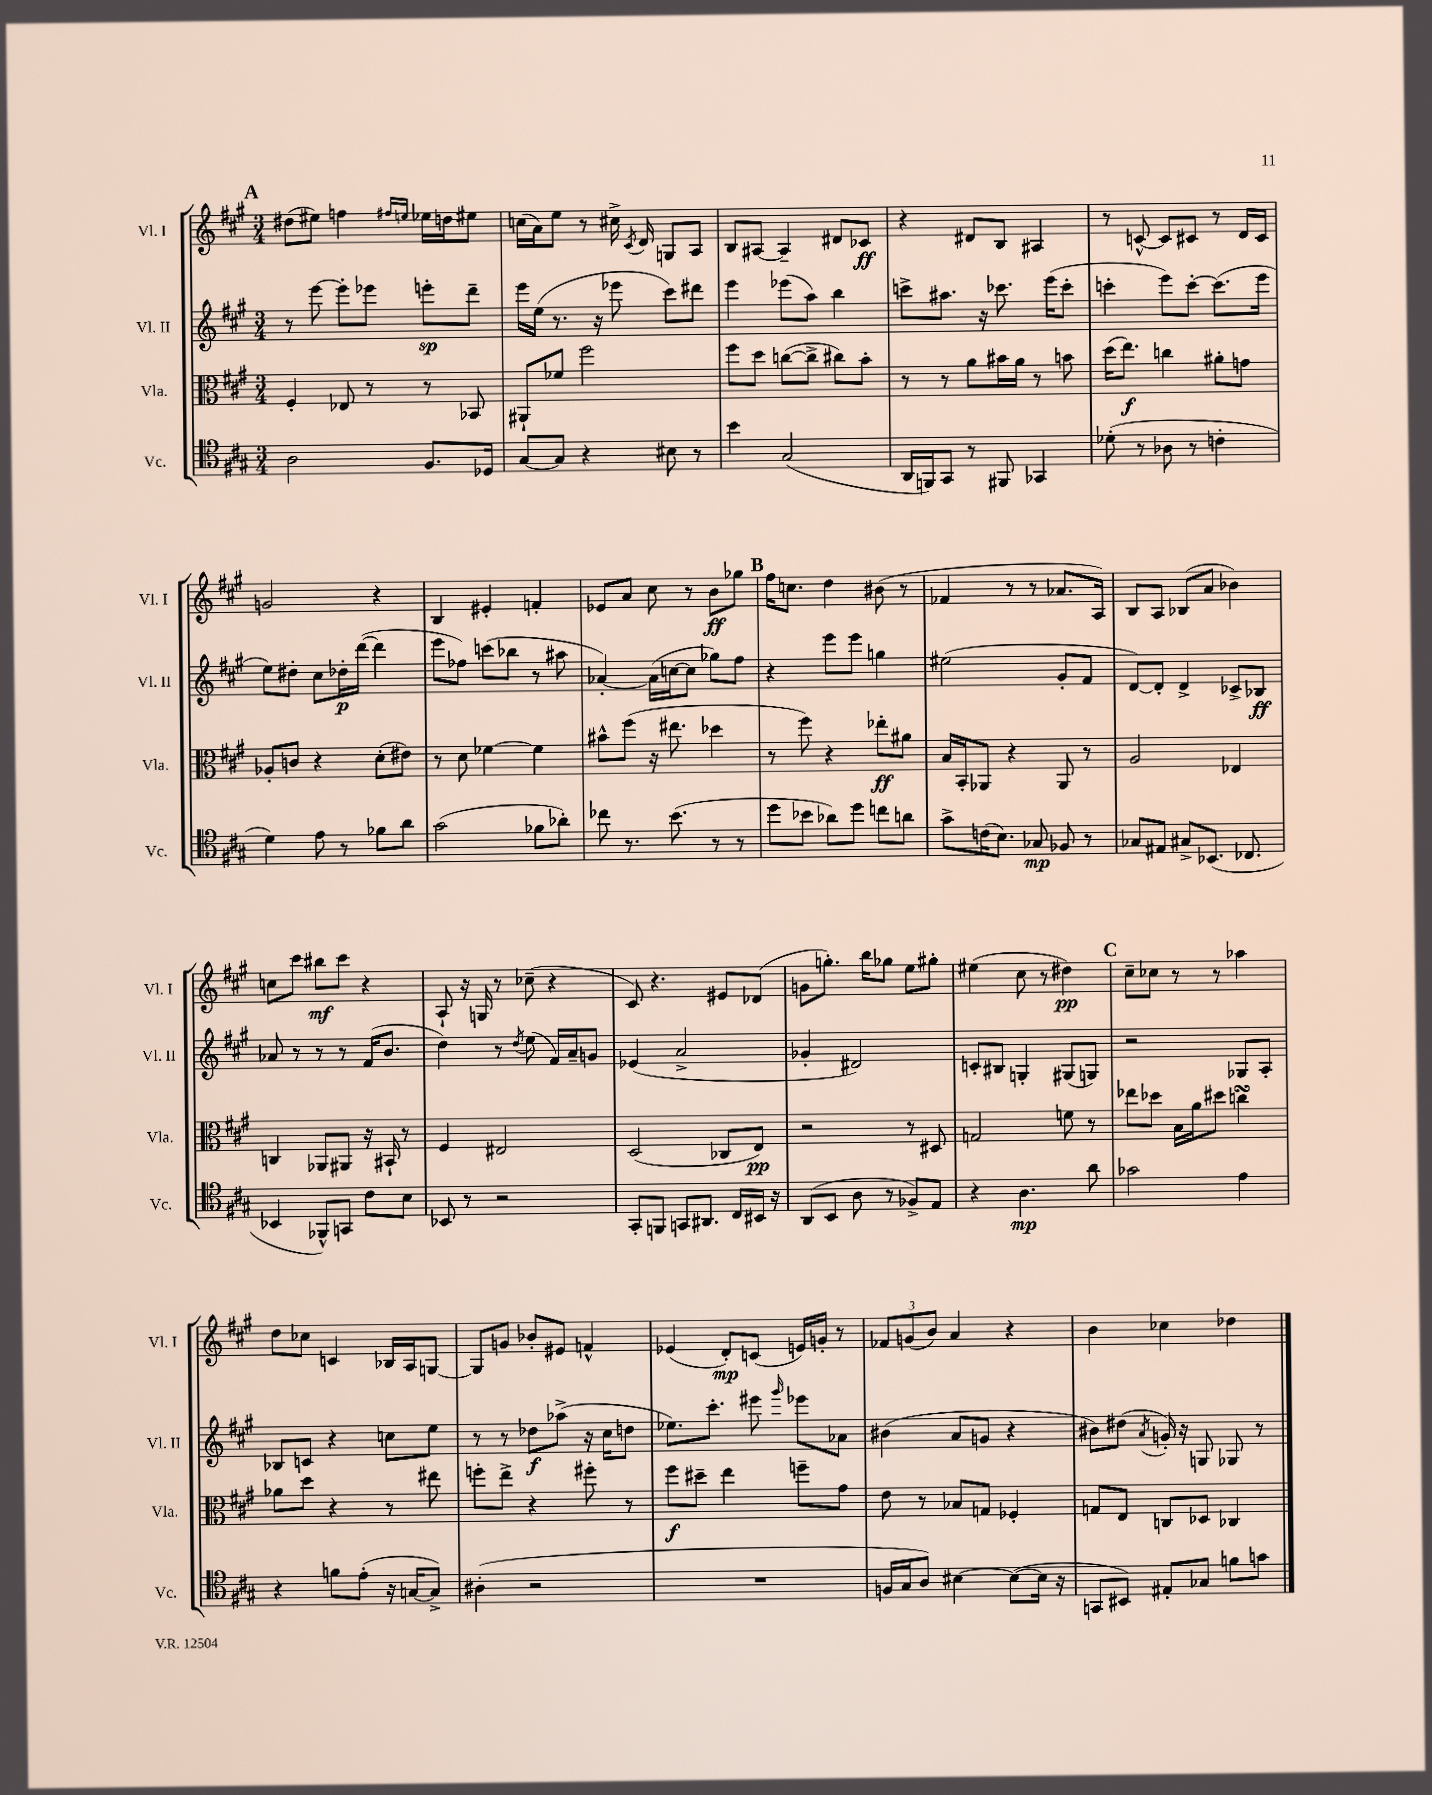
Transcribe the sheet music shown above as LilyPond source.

<<
\new StaffGroup <<
\new Staff = "s0" \with { instrumentName = "Vl. I" shortInstrumentName = "Vl. I" } {
    \clef treble \key a \major \numericTimeSignature \time 3/4
    \autoBeamOff \mark \markup { \bold "A" } dis''8[( eis''8]) f''4 \grace { fis''16[ e''16] } ees''16[ d''16 eis''8] |
    c''16[( a'16) e''8] r8 cis''16-> \acciaccatura { cis'8 } d'16 g8[ a8] |
    b8[ ais8]~ ais4-- dis'8[ ces'8]\ff |
    r4 dis'8[ b8] ais4 |
    r8 c'8~-^ c'8[ cis'8] r8 d'16[ cis'16] |
    g'2 r4 |
    b4 eis'4-. f'4-. |
    ees'8[ a'8] cis''8 r8 b'8[\ff ges''8] |
    \mark \markup { \bold "B" } fis''16[ c''8.] d''4 bis'8( r8 |
    fes'4 r8 r8 aes'8.[ a16]) |
    b8[ a8] bes8[( a'8] bes'4) |
    c''8[ cis'''8] bis''8[\mf cis'''8] r4 |
    a8-! r16 g16 r8 ces''8--( r4 |
    cis'8) r4. eis'8[ des'8]( |
    g'8[ g''8.]-.) b''16[ ges''8] e''8[ gis''8]-. |
    eis''4( cis''8 r8 dis''4\pp) |
    \mark \markup { \bold "C" } cis''8[-- ces''8] r8 r8 aes''4 |
    d''8[ ces''8] c'4 bes16[ a16 g8]~ |
    g8[ g'8] bes'8[-. eis'8] f'4-^ |
    ees'4( d'8[-.\mp) c'8]( e'16[) g'16]-. r8 |
    \tuplet 3/2 { fes'8[ g'8( b'8]) } a'4 r4 |
    b'4 ces''4 des''4 \bar "|." |
}
\new Staff = "s1" \with { instrumentName = "Vl. II" shortInstrumentName = "Vl. II" } {
    \clef treble \key a \major \numericTimeSignature \time 3/4
    \autoBeamOff \mark \markup { \bold "A" } r8 e'''8~ e'''8[-. ees'''8] e'''8[-.\sp d'''8]-- |
    e'''16[ e''16]( r8. r16 ees'''8 cis'''8[) dis'''8] |
    e'''4 ees'''8[( a''8]) b''4 |
    c'''8[-> ais''8.] r16 ces'''8. e'''16[( ces'''8]-. |
    c'''4-. e'''8[) c'''8]~-. c'''8.[( e'''16] |
    e''8[) dis''8]-. cis''8[ des''16-.\p d'''16]~( d'''4 |
    e'''8[ fes''8]) c'''8[( bes''8] r8 ais''8 |
    aes'4~-.) aes'16[( c''16~ c''8] ges''8[) fis''8] |
    \mark \markup { \bold "B" } r4 e'''8[ e'''8] g''4 |
    eis''2( gis'8[-. fis'8] |
    d'8[~) d'8]-. d'4-> ces'8[-> bes8]\ff |
    aes'8 r8 r8 r8 fis'16[( b'8.] |
    d''4) r8 \acciaccatura { d''8 } e''8( fis'16[) a'16-- g'8] |
    ees'4( a'2-> |
    ges'4-. dis'2) |
    c'8[-. bis8] g4-. gis8[( g8]) |
    \mark \markup { \bold "C" } r2 ges8[ a8]-. |
    bes8[ c'8] r4 c''8[ e''8] |
    r8 r8 des''8[\f aes''8]->( r16 cis''16[ d''8] |
    ees''8.[) cis'''8.]-. eis'''8 \grace { gis'''16 } ees'''8[ aes'8] |
    bis'4( a'8[ g'8] r4 |
    bis'8[) dis''8]( \acciaccatura { a'8 } g'16-.) r16 g8 ges8 r8 \bar "|." |
}
\new Staff = "s2" \with { instrumentName = "Vla." shortInstrumentName = "Vla." } {
    \clef alto \key a \major \numericTimeSignature \time 3/4
    \autoBeamOff \mark \markup { \bold "A" } fis4-. ees8 r8 r8 bes,8 |
    ais,8[-! fes'8] fis''2 |
    fis''8[ d''8] c''8[~( c''8]-> cis''8[) b'8]-. |
    r8 r8 a'8[ bis'16 a'16] r8 b'8 |
    d''16[( e''8.]\f) c''4 ais'8[-. g'8] |
    aes8[-. c'8] r4 d'8[-.( eis'8]) |
    r8 d'8 fes'4~ fes'4 |
    bis'8[-^ fis''8]( r16 eis''8. des''4 |
    \mark \markup { \bold "B" } r8 fis''8) r4 ees''8[-.\ff ais'8] |
    b16[ b,16-. aes,8] r4 aes,8 r8 |
    a2 ees4 |
    c4 aes,8[ ais,8] r16 bis,16-! r8 |
    fis4 eis2 |
    d2( ces8[ e8]\pp) |
    r2 r8 dis8 |
    g2 f'8 r8 |
    \mark \markup { \bold "C" } ees''8[ des''8] b16[ a'16 dis''8] c''4\turn |
    aes'8[ d''8] r4 r8 eis''8 |
    f''8[-. e''8]-> r4 fis''8-. r8 |
    fis''8[\f dis''8]-- e''4 f''8[-- gis'8] |
    e'8 r8 bes8[ g8] fes4-. |
    g8[ e8] c8[ des8] ces4 \bar "|." |
}
\new Staff = "s3" \with { instrumentName = "Vc." shortInstrumentName = "Vc." } {
    \clef tenor \key a \major \numericTimeSignature \time 3/4
    \autoBeamOff \mark \markup { \bold "A" } a2 fis8.[ des16] |
    gis8[~ gis8] r4 bis8 r8 |
    b'4 gis2( |
    a,16[ f,16) gis,8] r8 fis,8 ges,4 |
    des'8-.( r8 aes8 r8 c'4-. |
    d'4) e'8 r8 fes'8[ a'8] |
    gis'2( fes'8[ aes'8]-.) |
    ces''8 r8. b'8.( r8 r8 |
    \mark \markup { \bold "B" } d''8[ bes'8] aes'8[) d''8] c''8[ a'8] |
    gis'8[-> c'16( b8.]) ges8\mp fes8 r8 |
    ges8[ eis8] gis8[-> bes,8.]( ces8. |
    bes,4 fes,8[-^) g,8] cis'8[ b8] |
    bes,8 r8 r2 |
    gis,8[-. f,8] g,8[ ais,8.] cis16[ bis,16] r16 |
    a,8[( b,8] a8 r8 fes8[->) e8] |
    r4 a4.\mp a'8 |
    \mark \markup { \bold "C" } ges'2 e'4 |
    r4 f'8[ e'8]-.( r16 g16[~ g8]->) |
    ais4-.( r2 |
    R2. |
    f16[ gis16 a8]) bis4~ bis8[~( bis16] r16 |
    g,8[ bis,8]) eis8[-. ges8] f'8[ g'8] \bar "|." |
}
>>
>>
\layout { \context { \Score \remove "Bar_number_engraver" } }
